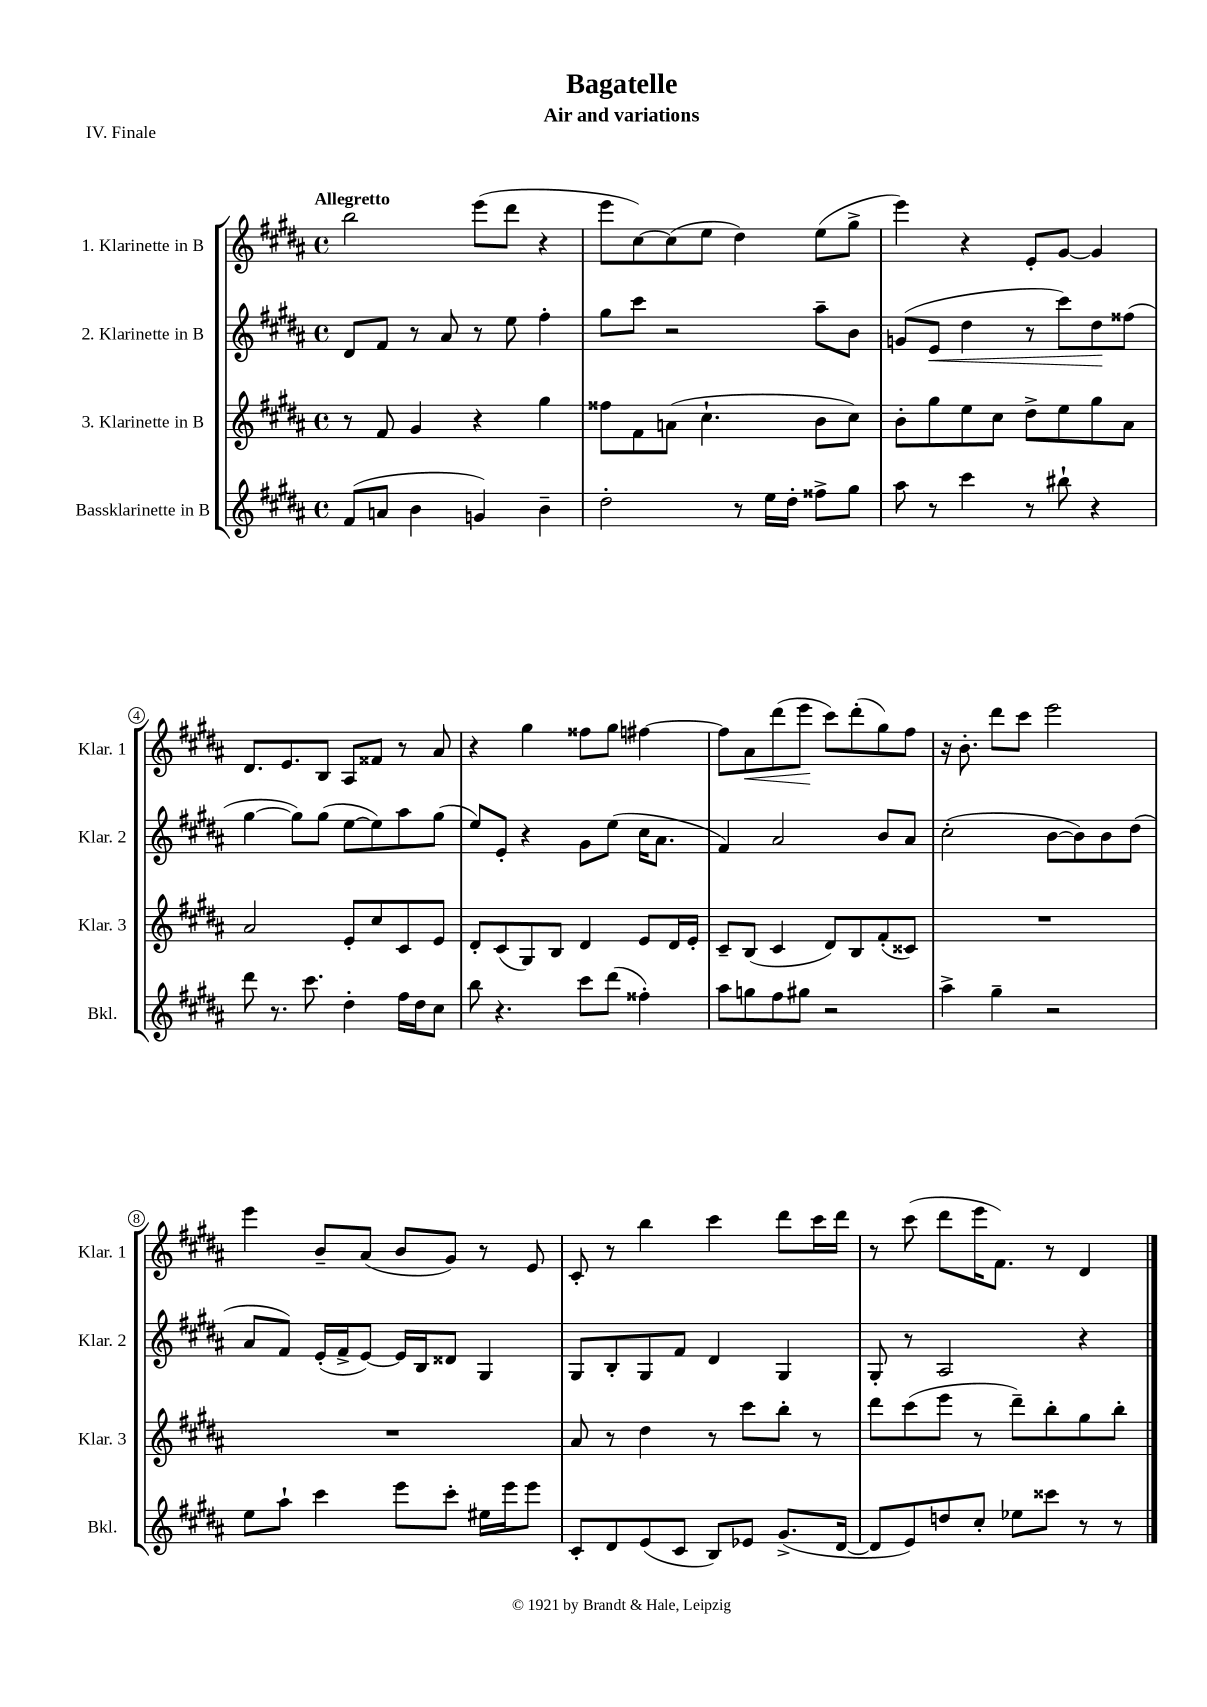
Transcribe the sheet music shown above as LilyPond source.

\header { title = "Bagatelle" subtitle = "Air and variations" piece = "IV. Finale" }
<<
\new StaffGroup <<
\new Staff = "s0" \with { instrumentName = "1. Klarinette in B" shortInstrumentName = "Klar. 1" } {
    \clef treble \key b \major \defaultTimeSignature \time 4/4 \tempo "Allegretto"
    b''2 e'''8( dis'''8 r4 |
    e'''8 cis''8~) cis''8( e''8 dis''4) e''8( gis''8-> |
    e'''4) r4 e'8-. gis'8~ gis'4 |
    dis'8. e'8. b8 ais8 fisis'8 r8 ais'8 |
    r4 gis''4 fisis''8 gis''8 fis''4~ |
    fis''8 ais'8\< dis'''8( e'''8\! cis'''8) dis'''8-.( gis''8) fis''8 |
    r16 b'8.-. dis'''8 cis'''8 e'''2 |
    e'''4 b'8-- ais'8( b'8 gis'8) r8 e'8 |
    cis'8-. r8 b''4 cis'''4 dis'''8 cis'''16 dis'''16 |
    r8 cis'''8( dis'''8 e'''16 fis'8.) r8 dis'4 \bar "|." |
}
\new Staff = "s1" \with { instrumentName = "2. Klarinette in B" shortInstrumentName = "Klar. 2" } {
    \clef treble \key b \major \defaultTimeSignature \time 4/4
    dis'8 fis'8 r8 ais'8 r8 e''8 fis''4-. |
    gis''8 cis'''8 r2 ais''8-- b'8 |
    g'8( e'8\< dis''4 r8 cis'''8) dis''8\! fisis''8( |
    gis''4~ gis''8) gis''8( e''8~ e''8) ais''8 gis''8( |
    e''8) e'8-. r4 gis'8 e''8( cis''16 ais'8. |
    fis'4) ais'2 b'8 ais'8 |
    cis''2-.( b'8~ b'8) b'8 dis''8( |
    ais'8 fis'8) e'16-.( fis'16-> e'8~) e'16 b16 disis'8 gis4 |
    gis8 b8-. gis8 fis'8 dis'4 gis4 |
    gis8-. r8 ais2 r4 \bar "|." |
}
\new Staff = "s2" \with { instrumentName = "3. Klarinette in B" shortInstrumentName = "Klar. 3" } {
    \clef treble \key b \major \defaultTimeSignature \time 4/4
    r8 fis'8 gis'4 r4 gis''4 |
    fisis''8 fis'8 a'8( cis''4.-! b'8 cis''8) |
    b'8-. gis''8 e''8 cis''8 dis''8-> e''8 gis''8 ais'8 |
    ais'2 e'8-. cis''8 cis'8 e'8 |
    dis'8-. cis'8( gis8) b8 dis'4 e'8 dis'16 e'16-. |
    cis'8-- b8( cis'4 dis'8) b8 fis'8-.( cisis'8) |
    R1 |
    R1 |
    ais'8 r8 dis''4 r8 cis'''8 b''8-. r8 |
    dis'''8 cis'''8( e'''8 r8 dis'''8--) b''8-. gis''8 b''8-. \bar "|." |
}
\new Staff = "s3" \with { instrumentName = "Bassklarinette in B" shortInstrumentName = "Bkl." } {
    \clef treble \key b \major \defaultTimeSignature \time 4/4
    fis'8( a'8 b'4 g'4) b'4-- |
    dis''2-. r8 e''16 dis''16-. fisis''8-> gis''8 |
    ais''8 r8 cis'''4 r8 bis''8-! r4 |
    dis'''8 r8. cis'''8. dis''4-. fis''16 dis''16 cis''8 |
    b''8 r4. cis'''8 dis'''8( fisis''4-.) |
    ais''8 g''8 fis''8 gis''8 r2 |
    ais''4-> gis''4-- r2 |
    e''8 ais''8-! cis'''4 e'''8 cis'''8-. eis''16 e'''16 e'''8 |
    cis'8-. dis'8 e'8( cis'8 b8) ees'8 gis'8.->( dis'16~ |
    dis'8 e'8) d''8 cis''8-. ees''8 cisis'''8 r8 r8 \bar "|." |
}
>>
>>
\layout { \context { \Score \override BarNumber.stencil = #(make-stencil-circler 0.1 0.3 ly:text-interface::print) } }
